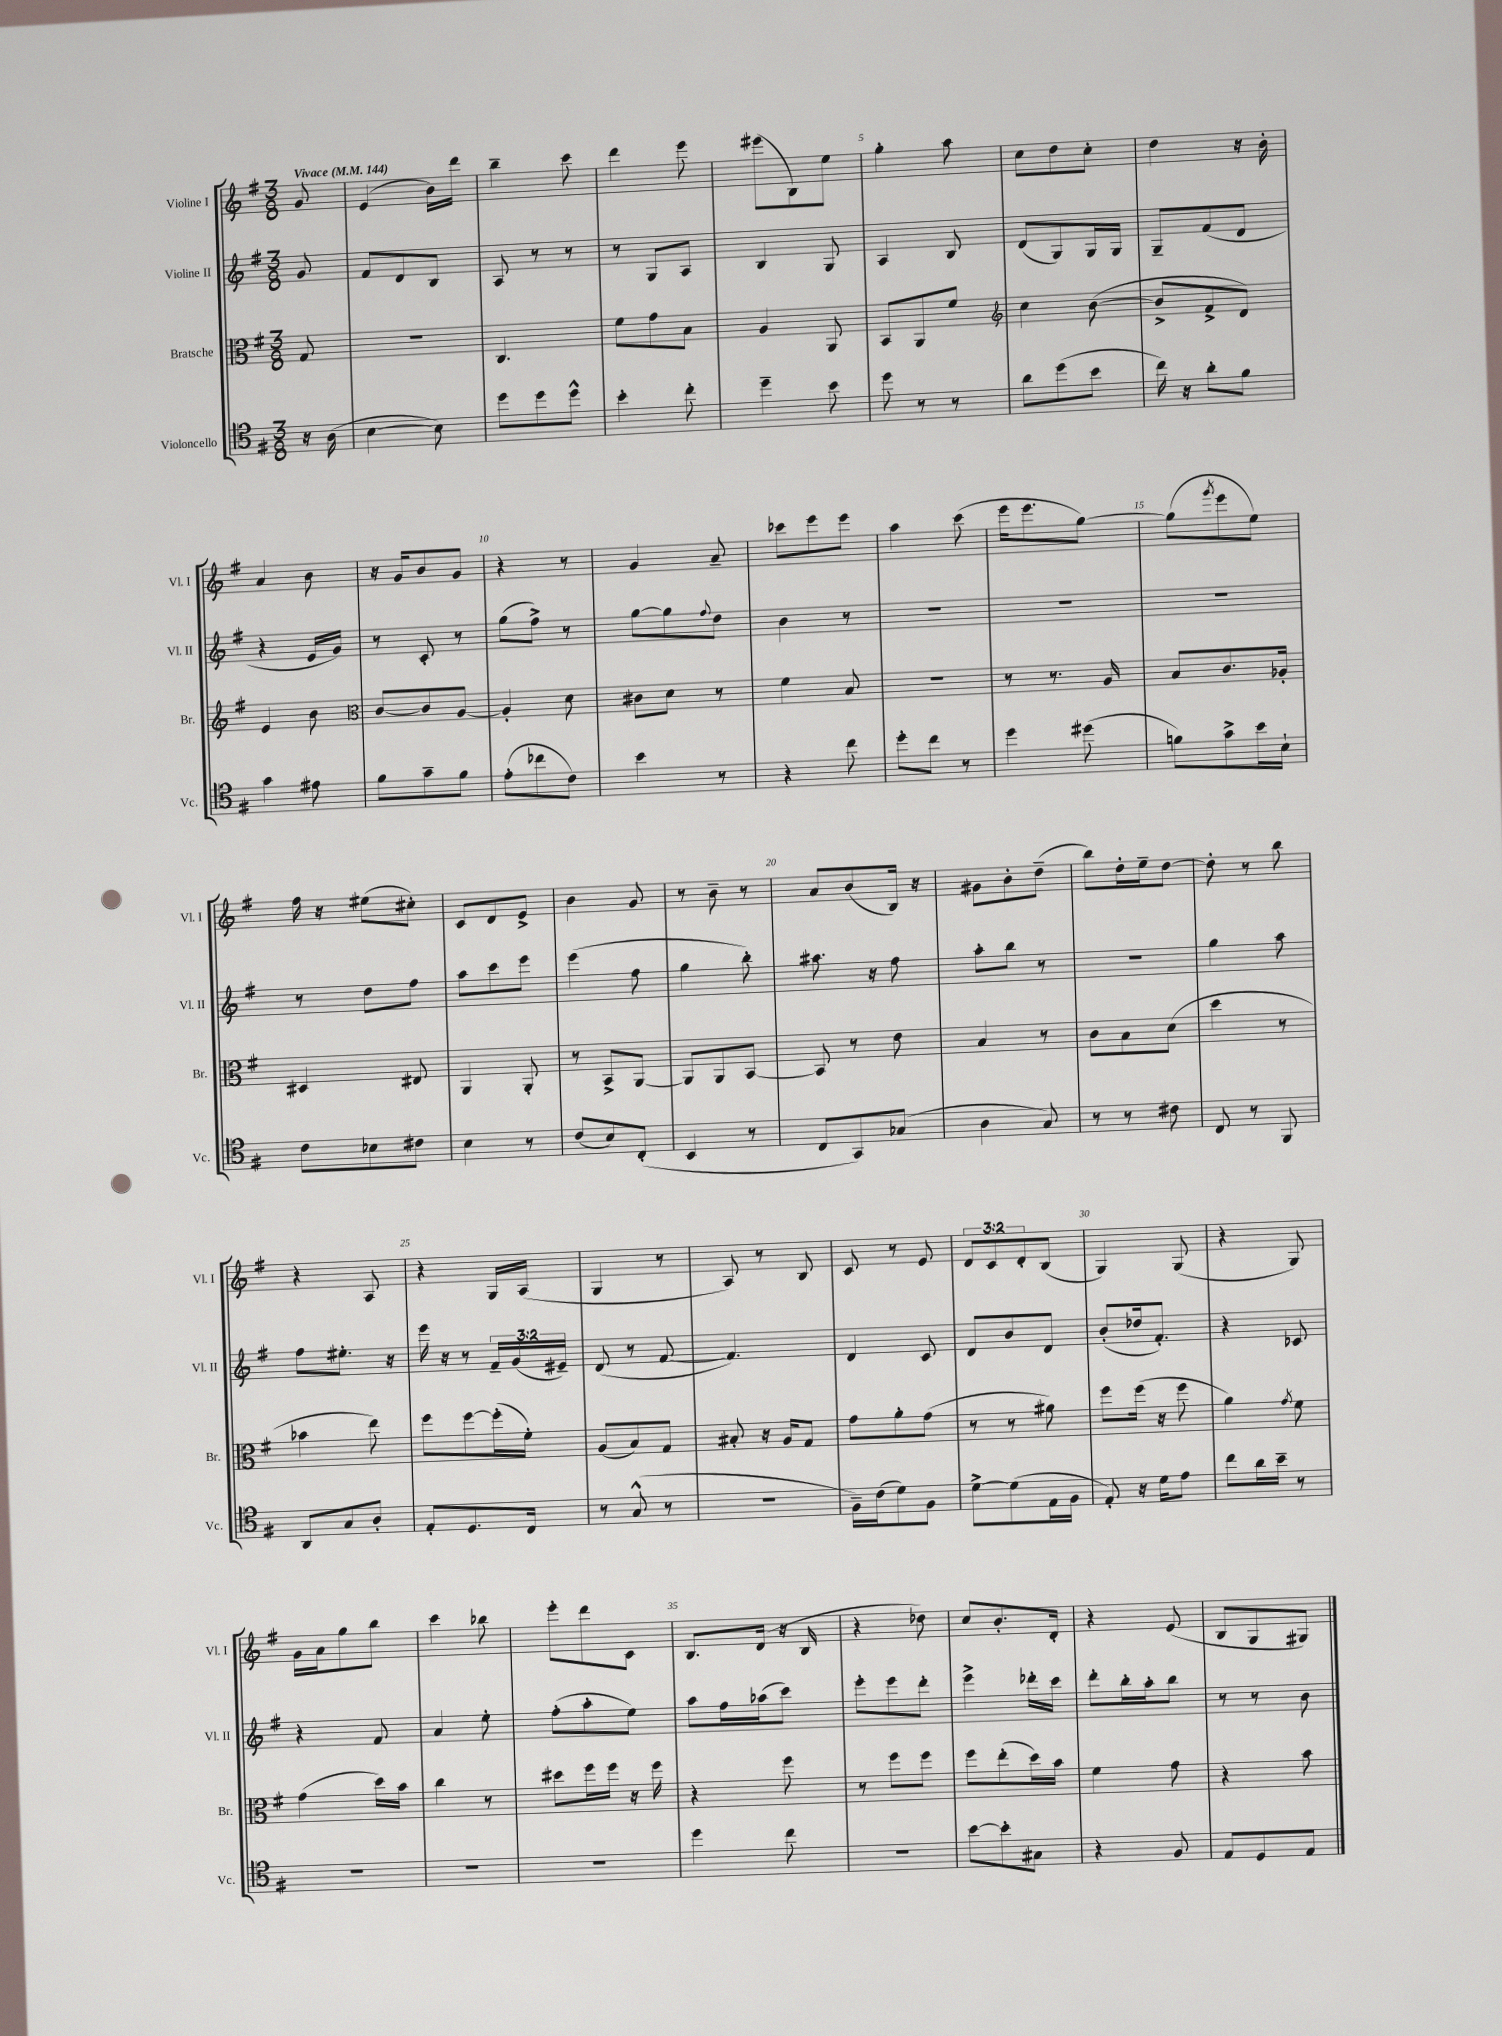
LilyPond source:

<<
\new StaffGroup <<
\new Staff = "s0" \with { instrumentName = "Violine I" shortInstrumentName = "Vl. I" } {
    \clef treble \key g \major \numericTimeSignature \time 3/8 \override Staff.TupletNumber.text = #tuplet-number::calc-fraction-text \partial 8 \tempo "Vivace" 4 = 144
    g'8 |
    e'4( b'16) d'''16 |
    b''4-- c'''8 |
    d'''4 e'''8 |
    eis'''8( b8) e''8 |
    g''4-. a''8 |
    c''8 d''8 c''8-. |
    d''4 r16 b'16-. |
    a'4 b'8 |
    r16 g'16 b'8 g'8 |
    r4 r8 |
    g'4 a'8-- |
    ces'''8 e'''8 e'''8 |
    a''4 c'''8( |
    e'''16 e'''8. g''8~) |
    g''8( \acciaccatura { g'''8 } e'''8 e''8) |
    fis''16 r16 eis''8( cis''8-.) |
    c'8 d'8 e'8-> |
    b'4 g'8 |
    r8 b'8-- r8 |
    a'8 b'8( b16) r16 |
    gis'8 b'8-. d''8--( |
    b''8) d''16-. e''16-- d''8~ |
    d''8-. r8 b''8 |
    r4 a8 |
    r4 g16 a16( |
    g4 r8 |
    a8) r8 b8 |
    c'8 r8 e'8 |
    \tuplet 3/2 { d'8 c'8 d'8-. } b8( |
    g4) g8( |
    r4 g8) |
    g'16 a'16 g''8 b''8 |
    c'''4 bes''8 |
    e'''8-. d'''8 c'8 |
    b8. d'16( r16 b16 |
    r4 des''8) |
    c''8 b'8.-. d'16-. |
    r4 e'8( |
    b8 g8 gis8) \bar "|." |
}
\new Staff = "s1" \with { instrumentName = "Violine II" shortInstrumentName = "Vl. II" } {
    \clef treble \key g \major \numericTimeSignature \time 3/8 \override Staff.TupletNumber.text = #tuplet-number::calc-fraction-text \partial 8
    g'8 |
    fis'8 d'8 b8 |
    a8 r8 r8 |
    r8 g8 a8 |
    b4 g8 |
    a4 b8 |
    d'8( g8) g16 g16 |
    g8-- fis'8( d'8 |
    r4 e'16 g'16) |
    r8 c'8-. r8 |
    g''8( fis''8->) r8 |
    g''8~ g''8 \appoggiatura { fis''8 } d''8 |
    b'4 r8 |
    R4. |
    R4. |
    R4. |
    r8 d''8 fis''8 |
    a''8 c'''8 e'''8 |
    e'''4( fis''8 |
    g''4 b''8-.) |
    ais''8. r16 fis''8 |
    a''8-. b''8 r8 |
    R4. |
    g''4 a''8 |
    fis''8 eis''8.-. r16 |
    e'''16 r16 r8 \tuplet 3/2 { fis'16-- g'16( eis'16--) } |
    d'8( r8 fis'8~ |
    fis'4.) |
    d'4 c'8 |
    d'8 b'8 d'8 |
    b'8-.( des''16 fis'8.-.) |
    r4 ces'8 |
    r4 fis'8 |
    a'4 e''8-. |
    fis''8-.( a''8-. e''8) |
    a''8 fis''16 aes''16( c'''8) |
    e'''8-. e'''8 d'''8-. |
    e'''4-> des'''16-. c'''16 |
    d'''8-. b''16-. a''16-. b''8 |
    r8 r8 b'8 \bar "|." |
}
\new Staff = "s2" \with { instrumentName = "Bratsche" shortInstrumentName = "Br." } {
    \clef alto \key g \major \numericTimeSignature \time 3/8 \partial 8
    g8 |
    R4. |
    c4. |
    fis'8 g'8 b8 |
    a4 a,8 |
    b,8 a,8 fis'8 |
    \clef treble c''4 b'8~( |
    b'8-> fis'8-> d'8) |
    e'4 b'8 |
    \clef alto c'8~ c'8 a8~ |
    a4-. d'8 |
    cis'8 d'8 r8 |
    fis'4 b8 |
    R4. |
    r8 r8. a16 |
    b8 c'8. aes16-. |
    dis4 eis8 |
    a,4 a,8-. |
    r8 b,8-> a,8~ |
    a,8 a,8 b,8~ |
    b,8 r8 e'8 |
    b4 r8 |
    c'8 b8 d'8( |
    d''4 r8 |
    bes'4 e''8) |
    fis''8 fis''8~ fis''16-.( fis'16-.) |
    a8( b8) g8 |
    bis8-. r16 a16 g8 |
    g'8 a'8-. g'8( |
    r8 r8 ais'8) |
    fis''8 fis''16( r16 fis''8 |
    a'4) \acciaccatura { g'8 } fis'8 |
    g'4( d''16) b'16 |
    c''4 r8 |
    dis''8 fis''16 fis''16 r16 fis''16 |
    r4 fis''8 |
    r8 fis''8 fis''8 |
    fis''8 e''8-.( d''16) b'16 |
    fis'4 g'8 |
    r4 b'8 \bar "|." |
}
\new Staff = "s3" \with { instrumentName = "Violoncello" shortInstrumentName = "Vc." } {
    \clef tenor \key g \major \numericTimeSignature \time 3/8 \partial 8
    r16 a16( |
    b4~ b8) |
    d''8 d''8 d''8-^ |
    b'4-. c''8-. |
    d''4-- b'8 |
    d''8 r8 r8 |
    a'8 d''8( b'8 |
    c''16) r16 a'8-. fis'8 |
    g'4 eis'8 |
    fis'8 g'8-- fis'8 |
    e'8-.( ces''8 c'8) |
    b'4 r8 |
    r4 c''8 |
    d''8-. c''8 r8 |
    d''4 dis''8( |
    f'8) g'8-> b'16 b16-! |
    c'8 bes8 cis'8 |
    b4 r8 |
    c'8( b8) c8-.( |
    b,4 r8 |
    c8 g,8) ges8( |
    a4 g8) |
    r8 r8 cis'8 |
    c8 r8 fis,8 |
    a,8 g8 a8-. |
    e8-. d8. c16 |
    r8 g8-^( r8 |
    R4. |
    fis16--) c'16( d'8) fis8 |
    d'8~-> d'8( e16 fis16 |
    e8-.) r16 d'16 e'8 |
    c''8 a'16 b'16-- r8 |
    R4. |
    R4. |
    R4. |
    d''4 c''8 |
    R4. |
    b'8~ b'8-. gis8 |
    r4 fis8 |
    e8 d8 e8 \bar "|." |
}
>>
>>
\layout { \context { \Score \override BarNumber.break-visibility = ##(#f #t #t) barNumberVisibility = #(every-nth-bar-number-visible 5) } }
